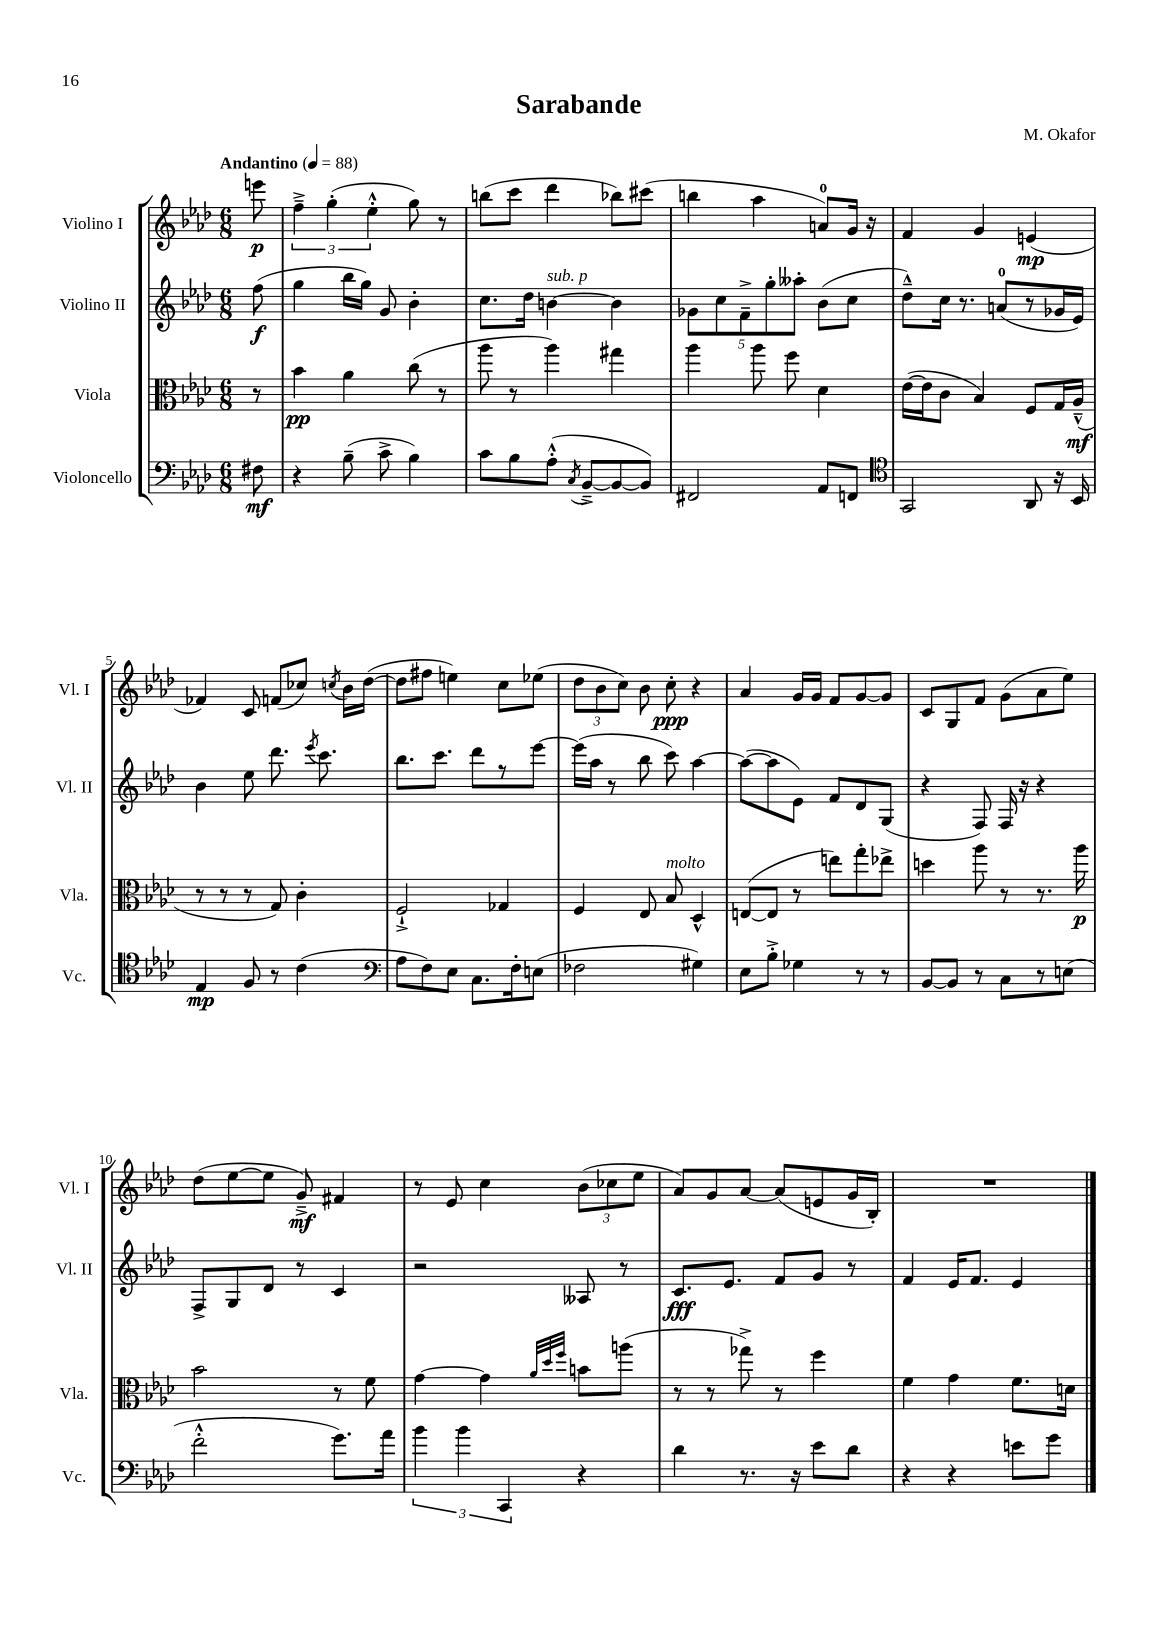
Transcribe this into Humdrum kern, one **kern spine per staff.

**kern	**dynam	**kern	**dynam	**kern	**dynam	**kern	**dynam
*part4	*part4	*part3	*part3	*part2	*part2	*part1	*part1
*staff4	*staff4	*staff3	*staff3	*staff2	*staff2	*staff1	*staff1
*I"Violoncello	*	*I"Viola	*	*I"Violino II	*	*I"Violino I	*
*I'Vc.	*	*I'Vla.	*	*I'Vl. II	*	*I'Vl. I	*
*clefF4	*	*clefC3	*	*clefG2	*	*clefG2	*
*k[b-e-a-d-]	*	*k[b-e-a-d-]	*	*k[b-e-a-d-]	*	*k[b-e-a-d-]	*
*M6/8	*	*M6/8	*	*M6/8	*	*M6/8	*
*MM88	*	*MM88	*	*MM88	*	*MM88	*
=	=	=	=	=	=	=	=
!	!	!	!	!	!	!LO:TX:a:B:t=Andantino	!
8F#X\	mf	8r	.	(8ff\	f	8eeen\	p
=1	=1	=1	=1	=1	=1	=1	=1
4r	.	4b-\	pp	4gg\	.	6ff~^\	.
.	.	.	.	.	.	(6gg'\	.
(8B-~\	.	4a-\	.	16bb-\LL	.	.	.
.	.	.	.	16gg\JJ)	.	.	.
.	.	.	.	.	.	6ee-'^^\	.
8c^\	.	.	.	8g/	.	.	.
4B-\)	.	(8cc\	.	4b-'\	.	8gg\)	.
.	.	8r	.	.	.	8r	.
=2	=2	=2	=2	=2	=2	=2	=2
8c\L	.	8aa-\	.	8.cc\L	.	(8bbn\L	.
8B-\	.	8r	.	.	.	8ccc\J	.
.	.	.	.	16dd-\Jk	.	.	.
!	!	!	!	!LO:TX:a:i:t=sub. p	!	!	!
(8A-'^^\J	.	4aa-\)	.	[4bn\	.	4ddd-\	.
8qC/	.	.	.	.	.	.	.
[8BB-~^/L	.	.	.	.	.	.	.
8BB-/_	.	4gg#X\	.	4b\]	.	8bb-X\L)	.
8BB-/J])	.	.	.	.	.	(8ccc#X\J	.
=3	=3	=3	=3	=3	=3	=3	=3
2FF#X/	.	4aa-\	.	10g-X\L	.	4bbn\	.
.	.	.	.	10cc\	.	.	.
.	.	.	.	10f~^\	.	.	.
.	.	8aa-\	.	.	.	4aa-\	.
.	.	.	.	10gg'\	.	.	.
.	.	8ff\	.	.	.	.	.
.	.	.	.	10aa--X'\J	.	.	.
8AA-/L	.	4d-\	.	(8b-\L	.	8an/L)	.
8FFn/J	.	.	.	8cc\J	.	16g/Jk	.
.	.	.	.	.	.	16r	.
=4	=4	=4	=4	=4	=4	=4	=4
*clefC4	*	*	*	*	*	*	*
2GG/	.	([16e-\LL	.	8dd-~^^\L)	.	4f/	.
.	.	16e-\J]	.	.	.	.	.
.	.	8c\J	.	16cc\Jk	.	.	.
.	.	.	.	8.r	.	.	.
.	.	4B-/)	.	.	.	4g/	.
.	.	.	.	(8an/L	.	.	.
8AA-/	.	8F/L	.	8r	.	(4en/	mp
16r	.	16G/L	.	16g-X/L	.	.	.
16BB-/	.	(16A-~^^/JJ	mf	16e-/JJ)	.	.	.
!!LO:LB:g=z
=5	=5	=5	=5	=5	=5	=5	=5
4E-/	mp	8r	.	4b-\	.	4f-X/)	.
.	.	8r	.	.	.	.	.
8F/	.	8r	.	8ee-\	.	8c/	.
8r	.	8G/)	.	8.ddd-\	.	(8fn/L	.
(4c\	.	4c'\	.	.	.	8cc-X/J)	.
.	.	.	.	8qeee-/	.	.	.
.	.	.	.	8.ccc\	.	.	.
.	.	.	.	.	.	8qccn/	.
.	.	.	.	.	.	16b-\LL	.
.	.	.	.	.	.	([16dd-\JJ	.
=6	=6	=6	=6	=6	=6	=6	=6
*clefF4	*	*	*	*	*	*	*
8A-\L	.	2F`^/	.	8.bb-\L	.	8dd-\L]	.
8F\)	.	.	.	.	.	8ff#X\J	.
.	.	.	.	8.ccc\J	.	.	.
8E-\J	.	.	.	.	.	4een\)	.
8.C\L	.	.	.	8ddd-\L	.	.	.
.	.	4G-X/	.	8r	.	8cc\L	.
16F'\k	.	.	.	.	.	.	.
(8En\J	.	.	.	[8eee-\J	.	(8ee-X\J	.
=7	=7	=7	=7	=7	=7	=7	=7
2F-X\	.	4F/	.	(16eee-\LL]	.	12dd-\L	.
.	.	.	.	16aa-\JJ	.	.	.
.	.	.	.	.	.	12b-\	.
.	.	.	.	8r	.	.	.
.	.	.	.	.	.	12cc\J)	.
.	.	8E-/	.	8bb-\	.	8b-\	.
!	!	!LO:TX:a:i:t=molto	!	!	!	!	!
.	.	8B-/	.	8ccc\)	.	8cc'\	ppp
4G#X\)	.	4D-^^/	.	[4aa-\	.	4r	.
=8	=8	=8	=8	=8	=8	=8	=8
8E-\L	.	([8En/L	.	(8aa-\L_	.	4a-/	.
8B-'^\J	.	8E/J]	.	8aa-\]	.	.	.
4G-X\	.	8r	.	8e-\J)	.	16g/LL	.
.	.	.	.	.	.	16g/JJ	.
.	.	8een\L)	.	8f/L	.	8f/L	.
8r	.	8gg'\	.	8d-/	.	[8g/	.
8r	.	8ee-X^\J	.	(8G/J	.	8g/J]	.
=9	=9	=9	=9	=9	=9	=9	=9
[8BB-/L	.	4ddn\	.	4r	.	8c/L	.
8BB-/J]	.	.	.	.	.	8G/	.
8r	.	8aa-\	.	8F/)	.	8f/J	.
8C\L	.	8r	.	16F/	.	(8g\L	.
.	.	.	.	16r	.	.	.
8r	.	8.r	.	4r	.	8a-\	.
(8En\J	.	.	.	.	.	8ee-\J)	.
.	.	16aa-\	p	.	.	.	.
!!LO:LB:g=z
=10	=10	=10	=10	=10	=10	=10	=10
2f'^^\	.	2b-\	.	8F^/L	.	(8dd-\L	.
.	.	.	.	8G/	.	[8ee-\	.
.	.	.	.	8d-/J	.	8ee-\J]	.
.	.	.	.	8r	.	8g~^/)	mf
8.g\L)	.	8r	.	4c/	.	4f#X/	.
.	.	8f\	.	.	.	.	.
16a-\Jk	.	.	.	.	.	.	.
=11	=11	=11	=11	=11	=11	=11	=11
6b-\	.	[4g\	.	2r	.	8r	.
.	.	.	.	.	.	8e-/	.
6b-\	.	.	.	.	.	.	.
.	.	4g\]	.	.	.	4cc\	.
6CC/	.	.	.	.	.	.	.
.	.	32qqa-/LLL	.	.	.	.	.
.	.	32qqdd-/	.	.	.	.	.
.	.	32qqff/JJJ	.	.	.	.	.
4r	.	8bn\L	.	8A--X/	.	(12b-\L	.
.	.	.	.	.	.	12cc-X\	.
.	.	(8aan\J	.	8r	.	.	.
.	.	.	.	.	.	12ee-\J	.
=12	=12	=12	=12	=12	=12	=12	=12
4d-\	.	8r	.	8.c/L	fff	8a-/L)	.
.	.	8r	.	.	.	8g/	.
.	.	.	.	8.e-/J	.	.	.
8.r	.	8gg-X^\)	.	.	.	[8a-/J	.
.	.	8r	.	8f/L	.	(8a-/L]	.
16r	.	.	.	.	.	.	.
8e-\L	.	4ff\	.	8g/J	.	8en/	.
8d-\J	.	.	.	8r	.	16g/L	.
.	.	.	.	.	.	16B-'/JJ)	.
=13	=13	=13	=13	=13	=13	=13	=13
4r	.	4f\	.	4f/	.	2.r	.
4r	.	4g\	.	16e-/KL	.	.	.
.	.	.	.	8.f/J	.	.	.
8en\L	.	8.f\L	.	4e-/	.	.	.
8g\J	.	.	.	.	.	.	.
.	.	16dn\Jk	.	.	.	.	.
==	==	==	==	==	==	==	==
*-	*-	*-	*-	*-	*-	*-	*-
